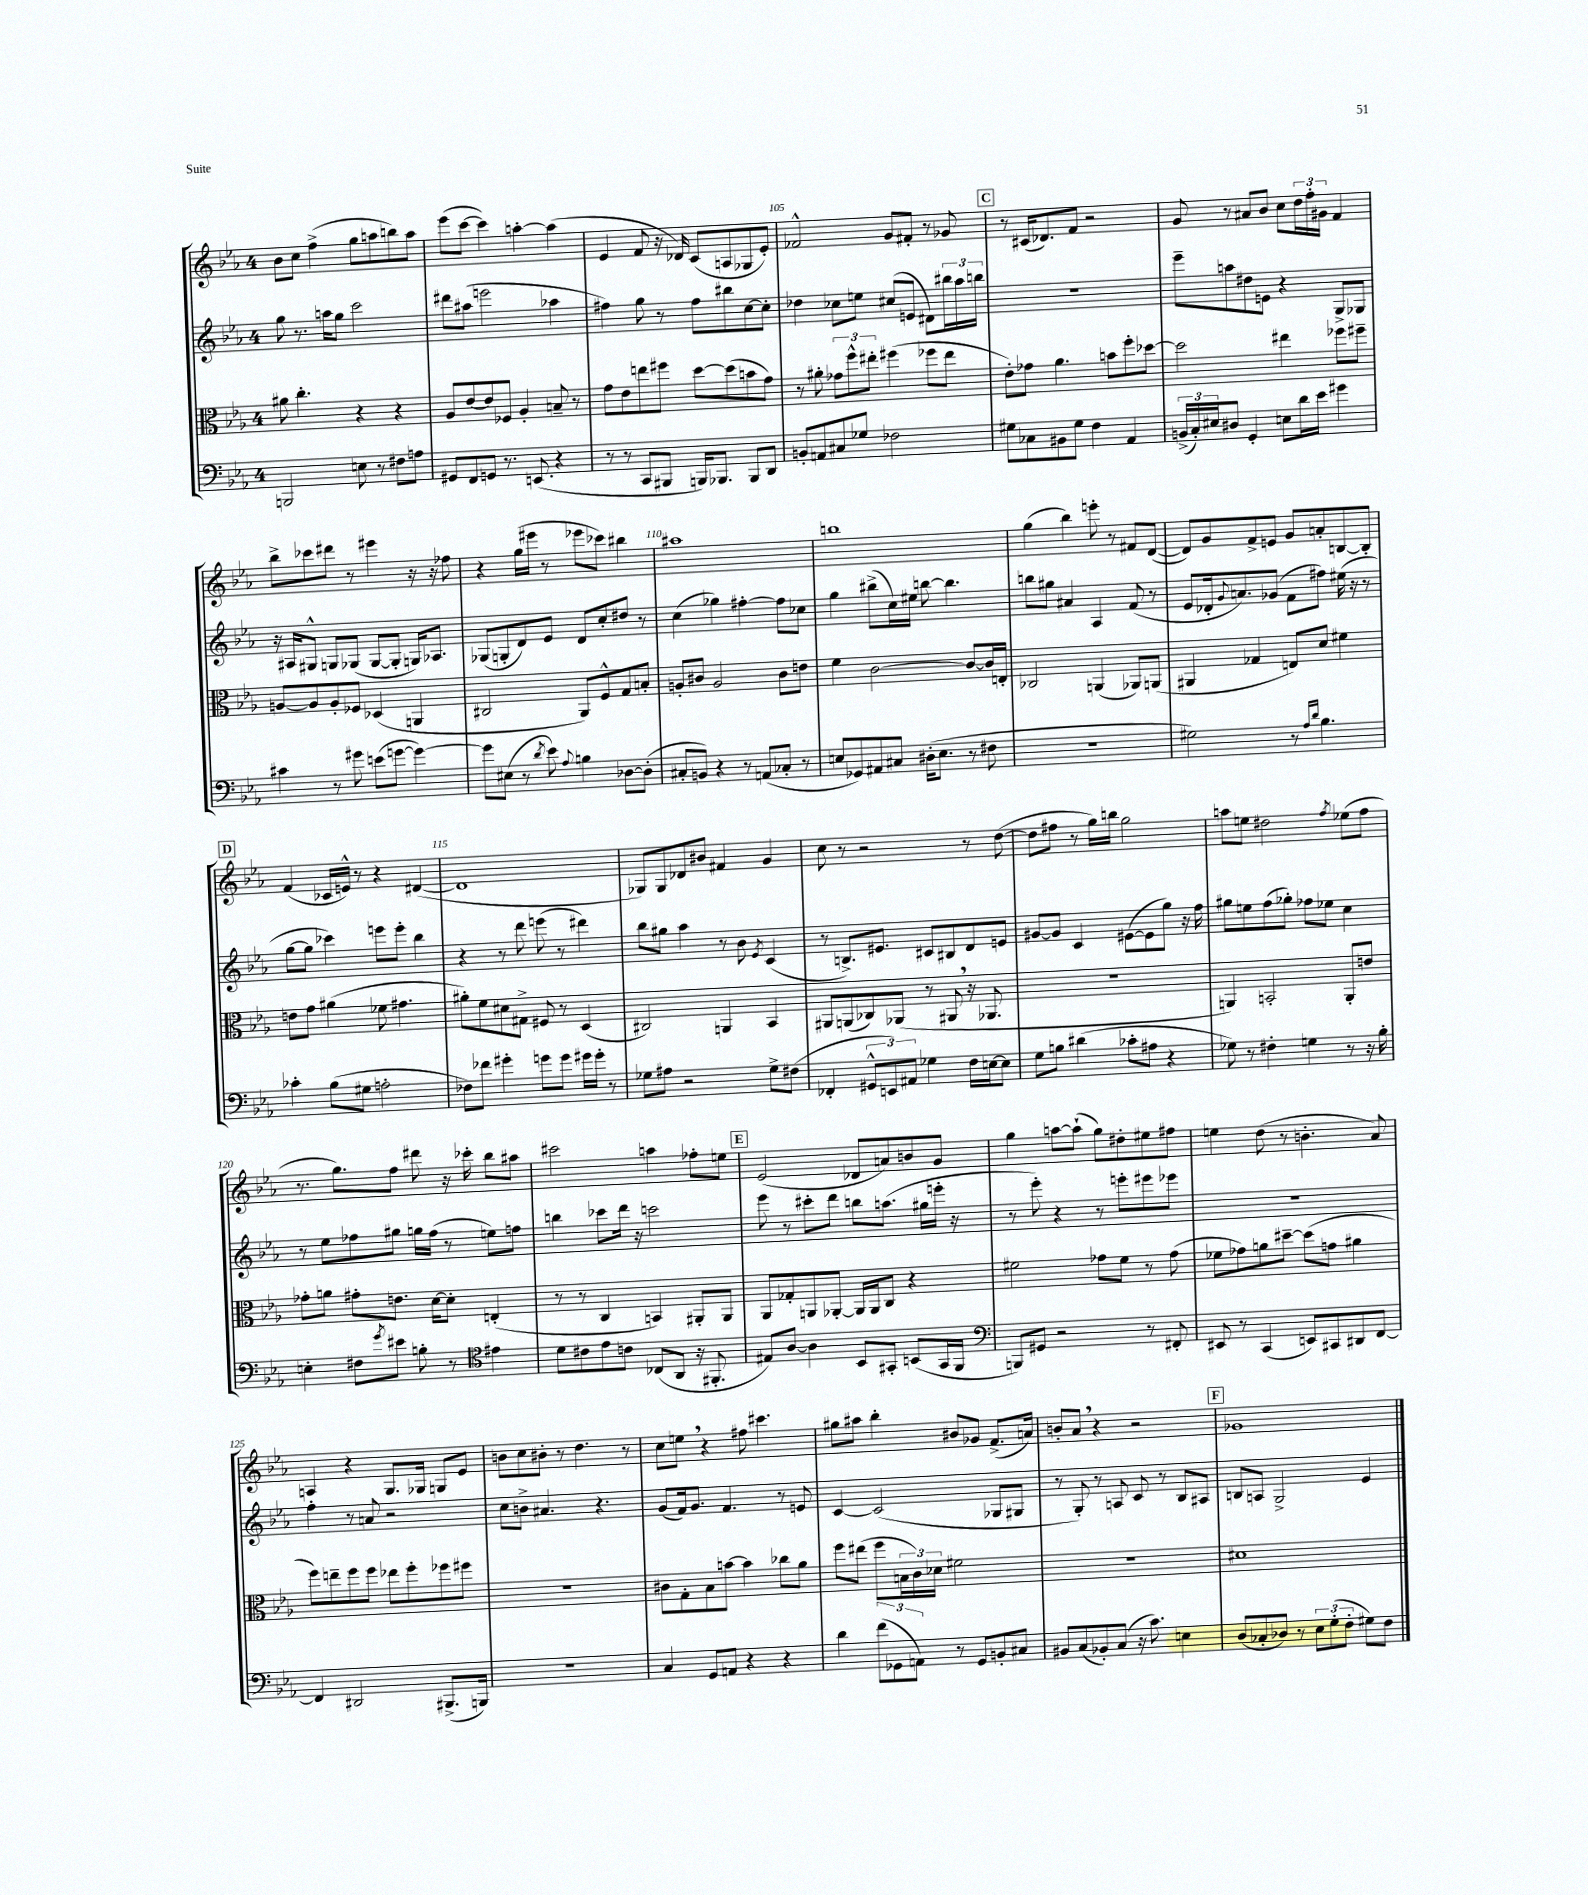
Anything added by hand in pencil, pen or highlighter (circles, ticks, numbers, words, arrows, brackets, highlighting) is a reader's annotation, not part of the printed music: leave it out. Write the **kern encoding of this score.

**kern	**kern	**kern	**kern
*staff4	*staff3	*staff2	*staff1
*clefF4	*clefC3	*clefG2	*clefG2
*k[b-e-a-]	*k[b-e-a-]	*k[b-e-a-]	*k[b-e-a-]
*M4/4	*M4/4	*M4/4	*M4/4
2BBB	8a#	8gg	8b-
.	4.cc'	8.r	8cc
.	.	.	(4ff^
.	.	16aa	.
.	.	8gg	.
8E	4r	2ccc	8gg
8r	.	.	8aa
8F#	4r	.	8bb)
8A	.	.	8aa
=	=	=	=
8GG#	8A-	8ddd#	(8eee-
8FF	[8e-	(8aa#	[8ccc
8GG	8e-]	2eee	4ccc])
8.r	8F-	.	.
.	4A-'	.	[4aa'
(8.EE	.	.	.
4r	8B~	4aa-	(4aa]
.	8r	.	.
=	=	=	=
8r	8g	4ff#)	4e-
8r	8e-	.	.
8CC	8ee	8gg	8f
8BBB#	8ff#	8r	16r
.	.	.	16d-)
16BBB)	[8dd	8ff#	(8c
8.BBB-	.	.	.
.	(8dd]	8bb#	8A
8BBB-	8b	[8cc	8G-
8DD	8g)	8cc']	8e-')
=	=	=	=
8BB'	8r	4dd-	2f-^^
8AA	8a#'	.	.
8C#	12g-	8cc-	.
.	12ff^^	.	.
8G-	.	8ee	.
.	12ee#'	.	.
2F-	(4ff#	(8cc#	8g
.	.	8e	8f#'
.	8ff-	8d#)	8r
.	8ee#	24bb#	8g-
.	.	24aa-	.
.	.	24bb	.
=	=	=	=
8G#	8e-')	1r	8r
8C-	8g-	.	(16c#
.	.	.	8.d-)
8BB#	4.a-	.	.
8G#	.	.	8f
4F	.	.	2r
.	8b	.	.
4AA-	8ff'	.	.
.	[8dd-	.	.
=	=	=	=
(24BB^	2dd-]	8eee-~	8g
24C')	.	.	.
24E#	.	.	.
8D#	.	8aa	8r
4GG'	.	8dd#	8a#
.	.	8e	8b-
8E	4ee#	4r	8cc
16d	.	.	24dd
.	.	.	24ff'
16e-	.	.	.
.	.	.	24g#
4g#	8ff-	8G^	4f
.	8ff#~	8G-	.
=	=	=	=
4c#	[8A	16r	8bb-^
.	.	16A#	.
.	8A]	8G#^^	8ccc-
8r	8A'	8G	8ddd#
8g#	8F-	(8G-	8r
(8e	(4D-	[8G-	4eee#
[8g	.	8G-']	.
4g_)	4AA	16G)	16r
.	.	8.A-	16r
.	.	.	8ff-
=	=	=	=
8g]	2C#	(8G-	4r
(8E#	.	8G'	.
8r	.	8d)	(16gg
.	.	.	16eee#
8qd	.	.	.
8e-)	.	8e-	8r
8qqA-	.	.	.
4B	8AA-)	8d	8eee-
.	8F^^	8cc'	8ccc-)
[8D-	8G	8dd#	4bb#
(8D-']	8B'	8r	.
=	=	=	=
8C#'	8A'	(4cc	1aa#
8BB)	8c#	.	.
4r	2A	4gg-)	.
8r	.	[4ff#'	.
(8AA	.	.	.
8C-'	8c#	8ff#]	.
8r	8e	8cc-	.
=	=	=	=
8E	4f	4gg	1bb
8GG-)	.	.	.
8AA#	[2c	(8bb#^	.
8C#	.	16cc)	.
.	.	16ee#	.
(16D#'	.	[8bb	.
8.E	.	.	.
.	.	4.bb]	.
8r	8c_	.	.
8F#	16c]	.	.
.	16E'	.	.
=	=	=	=
1r	2C-	8bb	(4gg
.	.	8gg#	.
.	.	4a#	4bb-)
.	(4AA	4A-	8eee'
.	.	.	8r
.	8AA-)	(8f	8f#
.	(8AA	8r	([8d
=	=	=	=
2G#)	4AA#	8e-	8d])
.	.	16d-'	8g
.	.	8qqg	.
.	.	8.a)	.
.	4G-	.	8f^
.	.	(8g-	8e
8r	8E)	8f	8g
16qqA-	.	.	.
16qqd	.	.	.
4.B-	8d	8ff#)	8a'
.	4f#	(16ee#	[8B
.	.	16r	.
.	.	8r	8B']
=	=	=	=
4c-'	8e	[8gg	(4f
.	8g	8gg]	.
(8B-	(4a#	4ccc-)	16c-
.	.	.	16e^^)
8G#	.	.	8r
2A'	8f-	8eee	4r
.	4.g#	8eee'	.
.	.	4bb-	([4d#
=	=	=	=
8F-)	8a#')	4r	1d#]
8f-	8f	.	.
4g#'	8d#	8r	.
.	8G#^	8ddd	.
8g	8F#	(8eee	.
8g	8r	8r	.
16g#	(4D	4ddd#)	.
16g#'	.	.	.
8r	.	.	.
=	=	=	=
8G-	2C#)	8bb-	8G-)
8A#	.	8gg#	8G-
2r	.	4aa-	8d-
.	.	.	8b#
.	4AA	8r	4f#
.	.	8b-	.
.	.	8qe-	.
8G-^	4BB-	(4c	4g
(8F#	.	.	.
=	=	=	=
4FF-'	8AA#	8r	8cc
.	(8AA	8.B^)	8r
12GG#^^	8C-)	.	2r
.	.	8.e#	.
12EE)	.	.	.
.	(8AA-	.	.
12AA#	.	.	.
4G-	8r	8c#	.
.	8AA#	8B#	.
16F	16r	8d	8r
[16E	8.AA-	.	.
8E]	.	8e	([8dd
=	=	=	=
8G	1r	[8g#	8dd]
8B	.	8g#]	8ff#
(4d#	.	4c	8r
.	.	.	16gg)
.	.	.	16bb
8c-'	.	([8e#	2gg
8A#	.	8e#]	.
4r	.	8gg)	.
.	.	16r	.
.	.	16ff	.
=	=	=	=
8G-)	4AA)	8gg#	8aa
8r	.	8ee	8ee
4F#'	2BB'	(8ff	2dd#
.	.	8gg-')	.
4G	.	8ff-	.
.	.	8ee-	.
.	.	.	8qff
8r	8AA'	4cc	(8ee-
16r	8e	.	8ff
16B-'	.	.	.
=	=	=	=
4E'	8g-'	8r	8.r
.	8a	8ee-	.
.	.	.	8.gg)
8F#	8g#'	8ff-	.
8qg	.	.	.
8e#	8.e	8gg#	8ff
8B'	.	16gg	8ddd#
.	[16d	(16ff-	.
8r	8d']	8r	16r
.	.	.	16ccc-'
*clefC4	*	*	*
4e#	(4E'	8ee)	8bb-
.	.	8ff	8aa#
=	=	=	=
8d	8r	4bb	2ccc#
8c#	8r	.	.
8e-	4C	8ccc-	.
8c	.	16ddd	.
.	.	16r	.
(8C-	4BB)	2ccc	4aa
8AA-	.	.	.
16r	8AA#'	.	8ff-'
8.FF#'	.	.	.
.	8AA#	.	8ee
=	=	=	=
8E#)	8AA-	8eee-	(2e-
[8A-	8G-'	8r	.
4A-]	8AA	8ccc#'	.
.	[8AA-'	8ddd	.
8BB-	16AA-]	8bb	8d-
.	16AA-	.	.
8GG#'	8C	(8.aa	8a)
(8BB	4r	.	8b
.	.	16gg#	.
16GG#	.	16eee'	8g
16FF	.	16r	.
=	=	=	=
*clefF4	*	*	*
8BBB)	2f#	8r	4gg
8GG#	.	8eee-')	.
2r	.	4r	[8aa
.	.	.	(8aa`]
.	8g-	8r	8gg)
.	8f#	8eee'	8dd#'
8r	8r	8eee#	8ee#
8FF#'	(8g-	8eee-	8ff#
=	=	=	=
8EE#	8f-	1r	4ee
8r	8g-)	.	.
(4CC	8a	.	(8dd
.	[8dd#~	.	8r
8EE)	(8dd#]	.	4.b'
8CC#	8g	.	.
8DD#	4a#	.	.
[8FF	.	.	8a-)
=	=	=	=
4FF]	8ff)	4ff'	4A
.	8ee~	.	.
2DD#	8ff	8r	4r
.	8ff	8a	.
.	8ee-	2r	8.G
.	8ff'	.	.
.	.	.	16G-
(8.BBB#^	8ff-	.	8G
.	8ff#	.	8e-
16BBB)	.	.	.
=	=	=	=
1r	1r	8cc	8b
.	.	8b^	8cc
.	.	4.a#	8b#'
.	.	.	8r
.	.	.	4.dd
.	.	4.r	.
.	.	.	8r
=	=	=	=
4C	8c#	(8g	8cc
.	8G'	16f)	8ee
.	.	8.g	.
8GG	8B-	.	4r
8AA	[8b	4.f	.
4r	4b]	.	8ff#
.	.	.	4.ccc#
4r	8cc-	8r	.
.	8a-	8e	.
=	=	=	=
4d	8ff	[4c	8gg#
.	(8ee#	.	8aa#
(12f	8ff	(2c]	4bb-'
12GG-	.	.	.
.	24B	.	.
12AA)	24c)	.	.
.	24d-	.	.
8r	2f#	.	8b#
8GG-	.	.	8g-
8BB'	.	8G-	(8.f^
8C#	.	8G#	.
.	.	.	16a)
=	=	=	=
8BB#	1r	8r	8b'
(8C	.	8G')	8a-
8BB-')	.	8r	4r
(8C	.	8A	.
16r	.	8c	2r
8.c)	.	.	.
.	.	8r	.
4E	.	8B-	.
.	.	8A#	.
=	=	=	=
(8D	1d#	8B	1g-
8C-'	.	8A	.
8D-)	.	2G^	.
8r	.	.	.
12E-	.	.	.
(12G'	.	.	.
12F'	.	.	.
8G#)	.	4e-	.
8F	.	.	.
==	==	==	==
*-	*-	*-	*-
